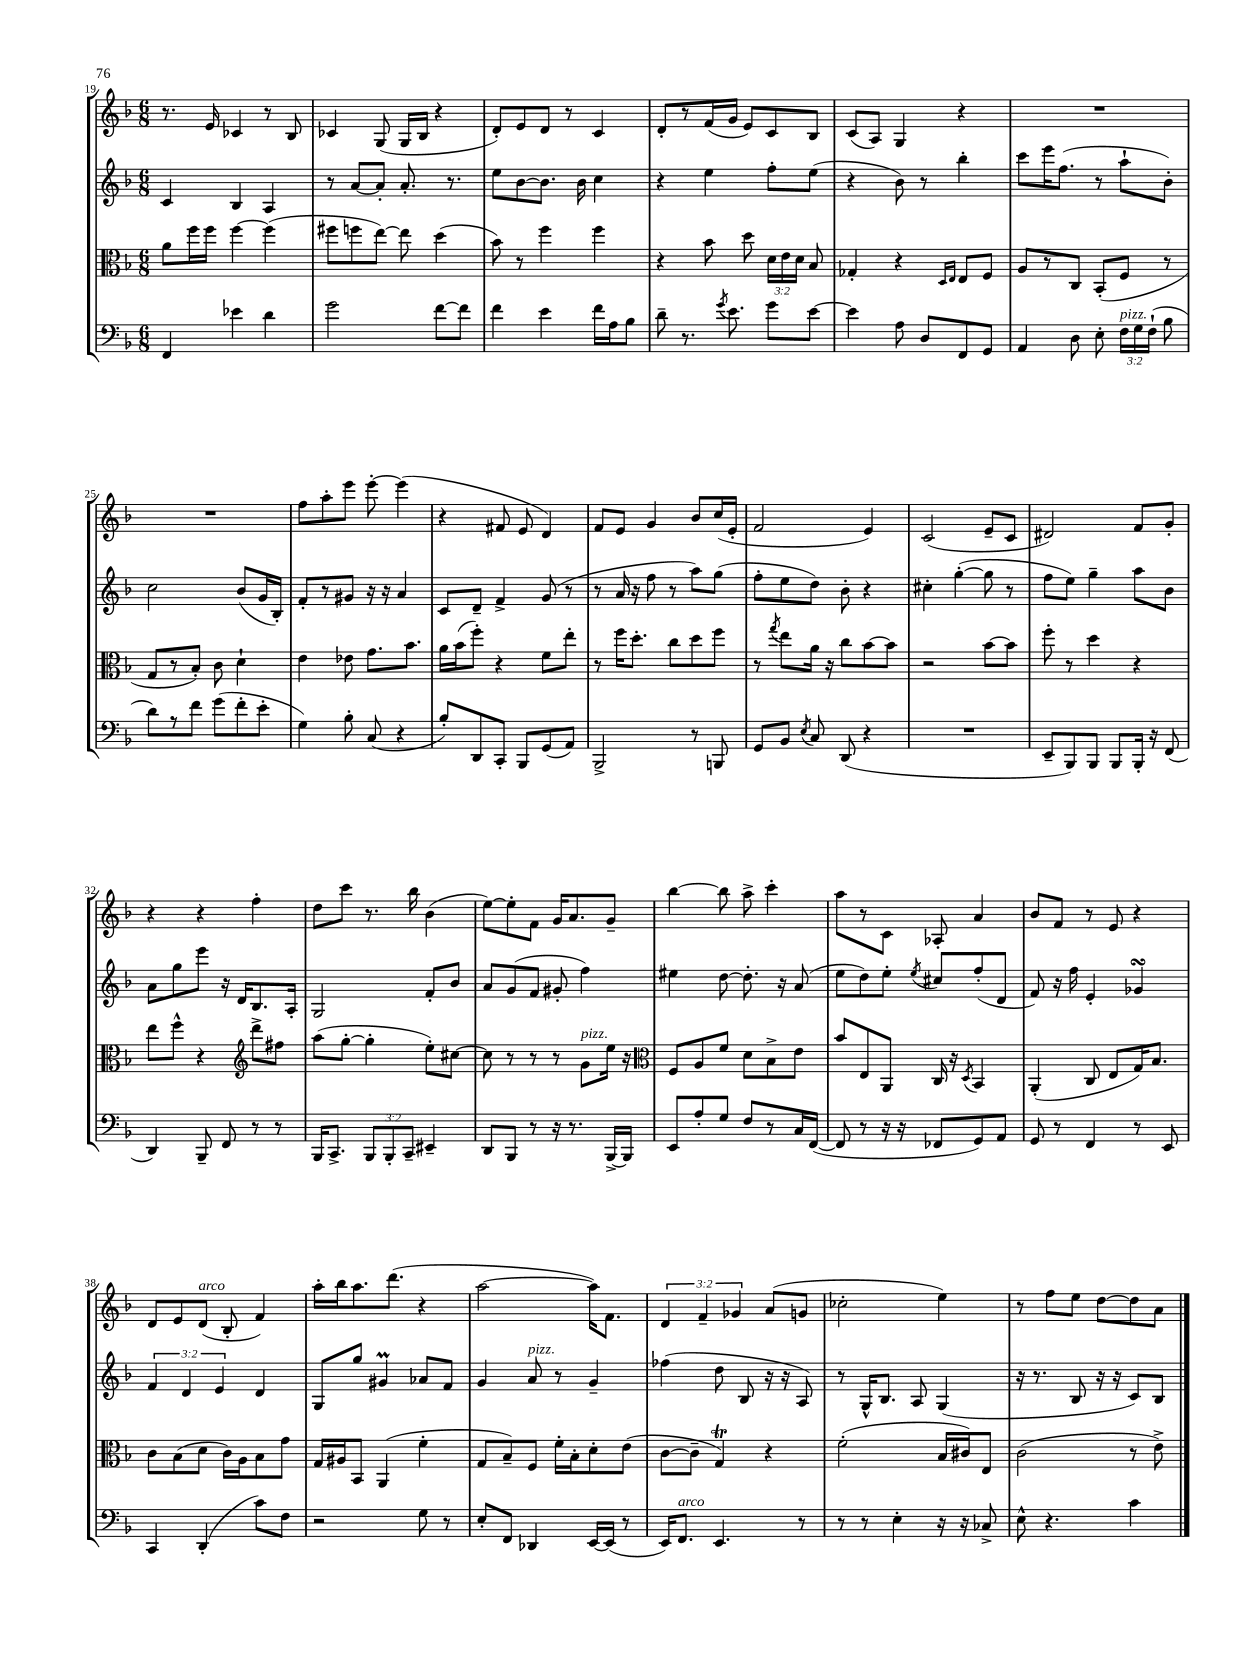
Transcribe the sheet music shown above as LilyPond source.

<<
\new StaffGroup <<
\new Staff = "s0" {
    \clef treble \key f \major \numericTimeSignature \time 6/8 \override Staff.TupletNumber.text = #tuplet-number::calc-fraction-text
    \autoBeamOff r8. e'16 ces'4 r8 bes8 |
    ces'4 g8( g16[ bes16] r4 |
    d'8[-.) e'8 d'8] r8 c'4 |
    d'8[-. r8 f'16( g'16] e'8[) c'8 bes8] |
    c'8[( a8]) g4 r4 |
    R2. |
    R2. |
    f''8[ a''8-. e'''8] e'''8~-. e'''4( |
    r4 fis'8 e'8 d'4) |
    f'8[ e'8] g'4 bes'8[ c''16( e'16]-. |
    f'2 e'4) |
    c'2( e'8[-- c'8] |
    dis'2) f'8[ g'8]-. |
    r4 r4 f''4-. |
    d''8[ c'''8] r8. bes''16 bes'4( |
    e''8[~) e''8-. f'8] g'16[ a'8. g'8]-- |
    bes''4~ bes''8 a''8-> c'''4-. |
    a''8[ r8 c'8] aes8-. a'4 |
    bes'8[ f'8] r8 e'8 r4 |
    d'8[ e'8 d'8]^\markup { \italic "arco" }( bes8-. f'4) |
    a''16[-. bes''16 a''8. d'''8.]( r4 |
    a''2~ a''16[) f'8.] |
    \tuplet 3/2 { d'4 f'4-- ges'4 } a'8[( g'8] |
    ces''2-. e''4) |
    r8 f''8[ e''8] d''8[~ d''8 a'8] \bar "|." |
}
\new Staff = "s1" {
    \clef treble \key f \major \numericTimeSignature \time 6/8 \override Staff.TupletNumber.text = #tuplet-number::calc-fraction-text
    \autoBeamOff c'4 bes4 a4 |
    r8 a'8[~ a'8]-. a'8.-. r8. |
    e''8[ bes'8~ bes'8.] bes'16 c''4 |
    r4 e''4 f''8[-. e''8]( |
    r4 bes'8) r8 bes''4-. |
    c'''8[ e'''16 f''8.]( r8 a''8[-! bes'8]-.) |
    c''2 bes'8[( g'16 bes16]-.) |
    f'8[-. r8 gis'8] r16 r16 a'4 |
    c'8[ d'8]-- f'4-> g'8( r8 |
    r8 a'16 r16 f''8 r8 a''8[) g''8]( |
    f''8[-. e''8 d''8]) bes'8-. r4 |
    cis''4-. g''4~-.( g''8 r8 |
    f''8[ e''8]) g''4-- a''8[ bes'8] |
    a'8[ g''8 e'''8] r16 d'16[ bes8. a16]-. |
    g2 f'8[-. bes'8] |
    a'8[ g'8( f'8] gis'8-. f''4) |
    eis''4 d''8~ d''8.-. r16 a'8( |
    e''8[ d''8) e''8]-. \acciaccatura { e''8 } cis''8[ f''8-.( d'8] |
    f'8) r16 f''16 e'4-. ges'4\turn |
    \tuplet 3/2 { f'4 d'4 e'4 } d'4 |
    g8[ g''8] gis'4\prall aes'8[ f'8] |
    g'4 a'8^\markup { \italic "pizz." } r8 g'4-- |
    fes''4( d''8 bes8 r16 r16 a8) |
    r8 g16[-^ bes8.] a8 g4( |
    r16 r8. bes8 r16 r16 c'8[) bes8] \bar "|." |
}
\new Staff = "s2" {
    \clef alto \key f \major \numericTimeSignature \time 6/8 \override Staff.TupletNumber.text = #tuplet-number::calc-fraction-text
    \autoBeamOff a'8[ f''16 f''16] f''4~ f''4( |
    fis''8[ f''8 e''8]~) e''8 d''4( |
    bes'8) r8 f''4 f''4 |
    r4 bes'8 d''8 \tuplet 3/2 { d'16[ e'16 d'16] } bes8 |
    ges4-. r4 \grace { d16[ e16] } e8[ f8] |
    a8[ r8 c8] bes,8[-.( f8] r8 |
    g8[ r8 bes8]-.) c'8 d'4-! |
    e'4 ees'8 g'8.[ bes'8.] |
    a'16[ bes'16( f''8]-.) r4 f'8[ e''8]-. |
    r8 f''16[ d''8.]-. c''8[ d''8 f''8] |
    r8 \acciaccatura { g''8 } e''8[ a'16] r16 c''8[ bes'8~ bes'8] |
    r2 bes'8[~ bes'8] |
    f''8-. r8 d''4 r4 |
    e''8[ f''8]-^ r4 \clef treble d'''8[-> fis''8] |
    a''8[( g''8]~-. g''4-. e''8[-.) cis''8]~ |
    cis''8 r8 r8 r8 g'8[^\markup { \italic "pizz." } e''16] r16 |
    \clef alto f8[ a8 f'8] d'8[ bes8-> e'8] |
    bes'8[ e8 a,8] c16 r16 \acciaccatura { d8 } bes,4 |
    a,4-.( c8 e8[ g16) bes8.] |
    c'8[ bes8( d'8] c'16[) a16 bes8 g'8] |
    g16[ ais16 bes,8] a,4( f'4-. |
    g8[ bes8--) f8] f'16[-. bes16-. d'8-. e'8]( |
    c'8[~ c'8]-- g4\trill) r4 |
    f'2-.( bes16[ cis'16) e8] |
    c'2( r8 e'8->) \bar "|." |
}
\new Staff = "s3" {
    \clef bass \key f \major \numericTimeSignature \time 6/8 \override Staff.TupletNumber.text = #tuplet-number::calc-fraction-text
    \autoBeamOff f,4 ees'4 d'4 |
    g'2 f'8[~ f'8] |
    f'4 e'4 f'16[ a16 bes8] |
    d'8-- r8. \acciaccatura { g'8 } e'8. g'8[ e'8]~ |
    e'4 a8 d8[ f,8 g,8] |
    a,4 d8 e8-. \tuplet 3/2 { f16[^\markup { \italic "pizz." } g16 f16]-!( } bes8 |
    d'8[) r8 f'8] g'8[( f'8-. e'8]-. |
    g4) bes8-. c8( r4 |
    bes8[-.) d,8 c,8]-. bes,,8[ g,8( a,8]) |
    bes,,2-> r8 b,,8 |
    g,8[ bes,8] \acciaccatura { e8 } c8 d,8( r4 |
    R2. |
    e,8[-- bes,,8) bes,,8] bes,,8[ bes,,16]-. r16 f,8( |
    d,4) bes,,8-- f,8 r8 r8 |
    bes,,16[ c,8.]-> \tuplet 3/2 { bes,,8[ bes,,8-. c,8]-- } eis,4-- |
    d,8[ bes,,8] r8 r16 r8. bes,,16[~-> bes,,16] |
    e,8[ a8-. g8] f8[ r8 c16 f,16]~( |
    f,8 r8 r16 r16 fes,8[ g,8) a,8] |
    g,8 r8 f,4 r8 e,8 |
    c,4 d,4-.( c'8[) f8] |
    r2 g8 r8 |
    e8[-. f,8] des,4 e,16[~ e,16]( r8 |
    e,16[) f,8.]^\markup { \italic "arco" } e,4. r8 |
    r8 r8 e4-. r16 r16 ces8-> |
    e8-^ r4. c'4 \bar "|." |
}
>>
>>
\layout { \context { \Score currentBarNumber = #19 } }
